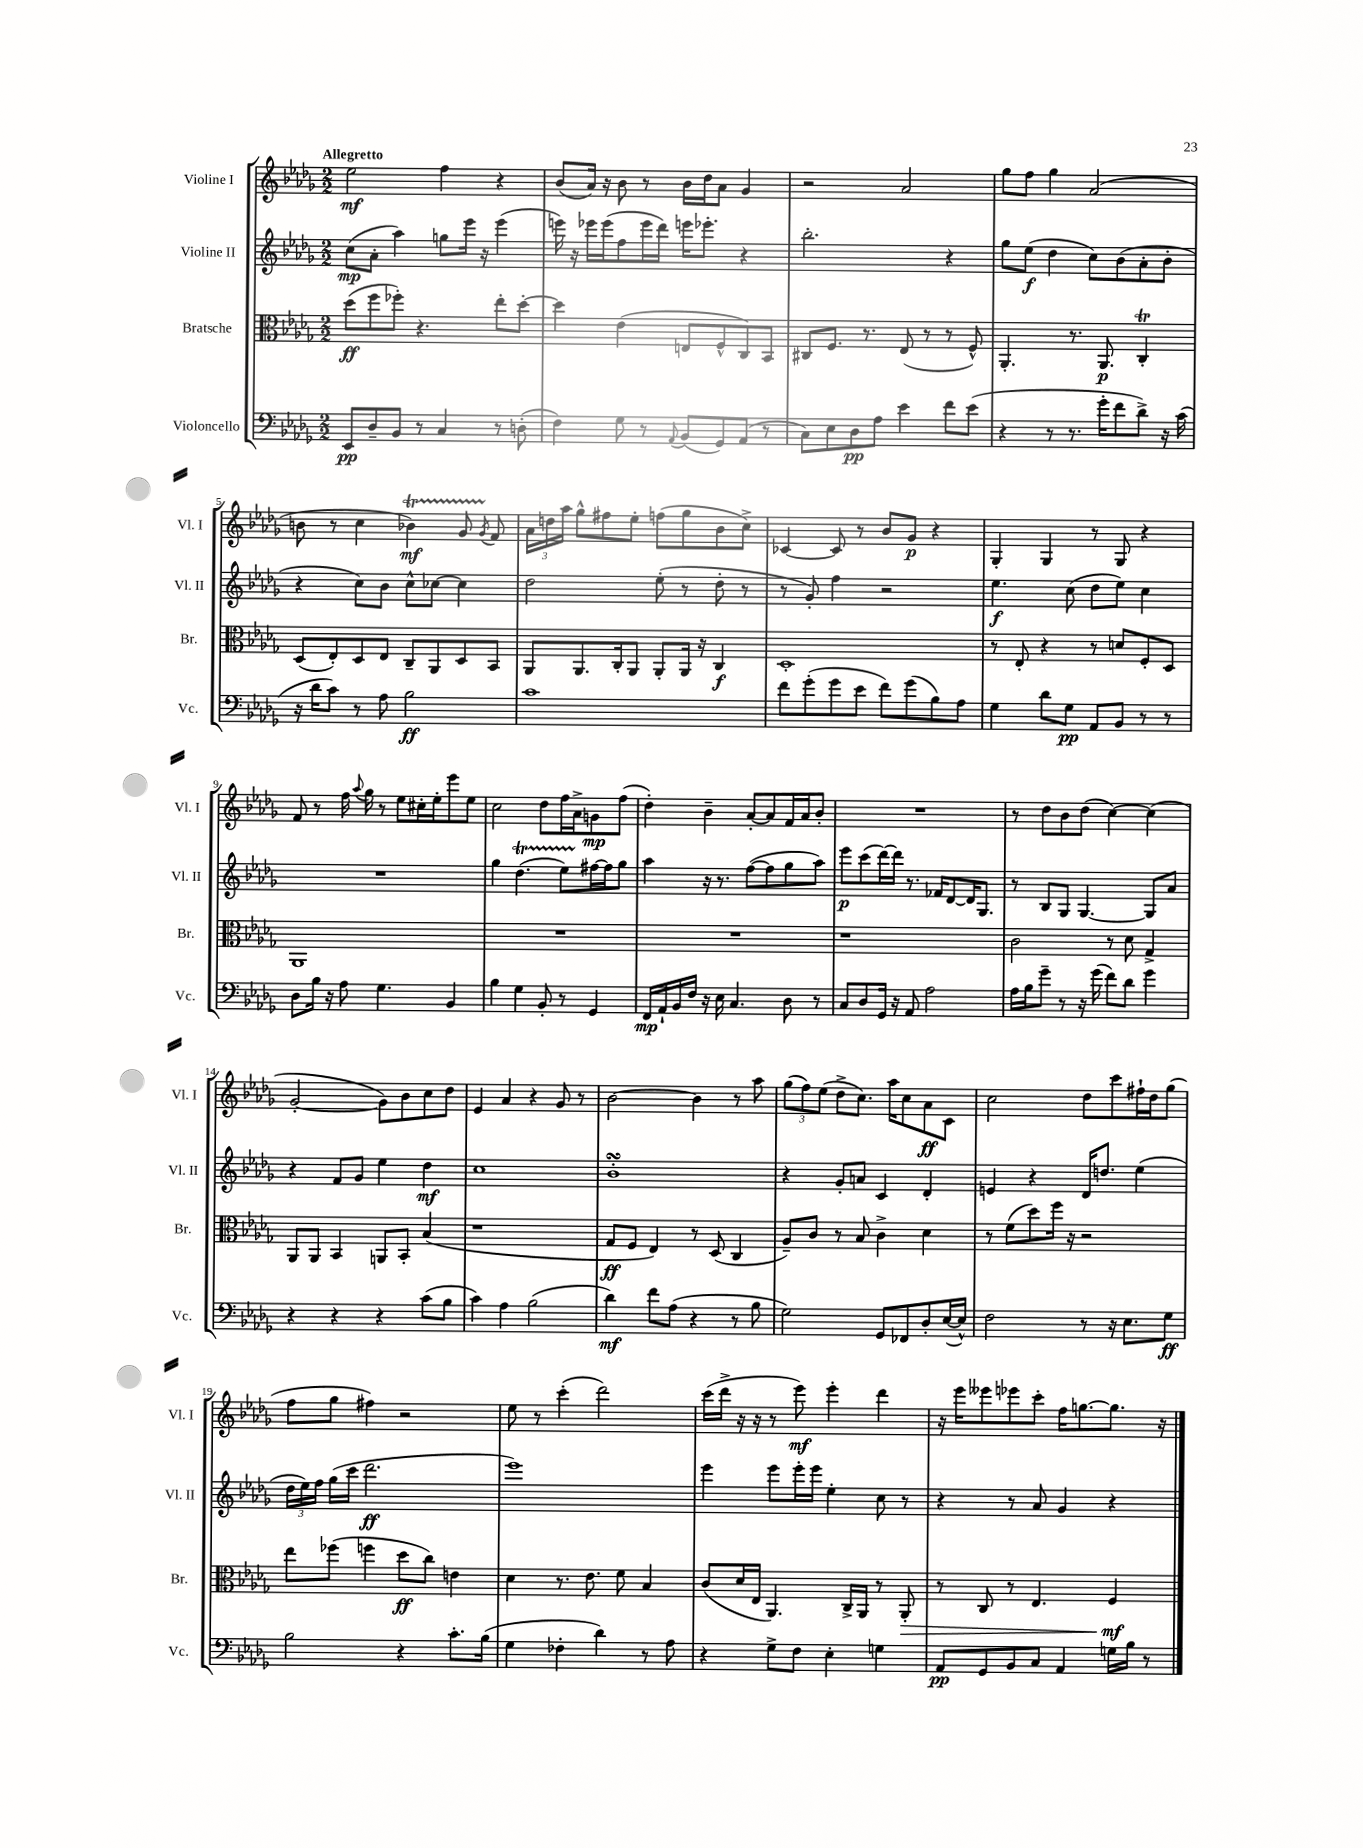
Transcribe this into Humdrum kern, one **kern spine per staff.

**kern	**dynam	**kern	**dynam	**kern	**dynam	**kern	**dynam
*part4	*part4	*part3	*part3	*part2	*part2	*part1	*part1
*staff4	*staff4	*staff3	*staff3	*staff2	*staff2	*staff1	*staff1
*I"Violoncello	*	*I"Bratsche	*	*I"Violine II	*	*I"Violine I	*
*I'Vc.	*	*I'Br.	*	*I'Vl. II	*	*I'Vl. I	*
*clefF4	*	*clefC3	*	*clefG2	*	*clefG2	*
*k[b-e-a-d-g-]	*	*k[b-e-a-d-g-]	*	*k[b-e-a-d-g-]	*	*k[b-e-a-d-g-]	*
*M2/2	*	*M2/2	*	*M2/2	*	*M2/2	*
=1	=1	=1	=1	=1	=1	=1	=1
!	!	!	!	!	!	!LO:TX:a:B:t=Allegretto	!
8EE-/L	pp	(8dd-\L	ff	(8cc\L	mp	2ee-\	mf
8D-~/	.	8ff\	.	8a-'\J	.	.	.
8BB-/J	.	8ff-X'\J)	.	4aa-\)	.	.	.
8r	.	4.r	.	.	.	.	.
4C/	.	.	.	8ggn\L	.	4ff\	.
.	.	.	.	16eee-\Jk	.	.	.
.	.	.	.	16r	.	.	.
8r	.	8ee-'\L	.	(4eee-\	.	4r	.
(8Dn'\	.	[8dd-'\J	.	.	.	.	.
=2	=2	=2	=2	=2	=2	=2	=2
4F\)	.	4dd-\]	.	16eeen\)	.	(8b-/L	.
.	.	.	.	16r	.	.	.
.	.	.	.	16eee-X\LL	.	16a-/Jk)	.
.	.	.	.	(16eee-\J	.	16r	.
8G-\	.	(4e-\	.	8ff\	.	8b-\	.
8r	.	.	.	16eee-\L	.	8r	.
.	.	.	.	16ddd-\JJ)	.	.	.
8qqAA-/	.	.	.	.	.	.	.
(8BB-/L	.	8En/L	.	16eeen\KL	.	16b-\LL	.
.	.	.	.	8.eee-X'\J	.	16dd-\J	.
8GG-/)	.	8F^^/	.	.	.	8a-\J	.
(8AA-/J	.	8C/)	.	4r	.	4g-/	.
8r	.	8BB-/J	.	.	.	.	.
=3	=3	=3	=3	=3	=3	=3	=3
8C\L)	.	8C#X/L	.	2.bb-'\	.	2r	.
8E-\	.	8.F/J	.	.	.	.	.
8D-\	pp	.	.	.	.	.	.
.	.	8.r	.	.	.	.	.
8A-\J	.	.	.	.	.	.	.
4e-\	.	(8E-/	.	.	.	2a-/	.
.	.	8r	.	.	.	.	.
8f\L	.	8r	.	4r	.	.	.
(8e-\J	.	8F^^/)	.	.	.	.	.
=4	=4	=4	=4	=4	=4	=4	=4
4r	.	4.AA-'/	.	8gg-\L	.	8gg-\L	.
.	.	.	.	(8ee-\J	f	8ff\J	.
8r	.	.	.	4dd-\	.	4gg-\	.
8.r	.	8.r	.	.	.	.	.
.	.	.	.	8cc\L)	.	(2a-/	.
16g-'\KL	.	8.AA-/	p	.	.	.	.
8f\	.	.	.	(8b-\	.	.	.
8d-^\J)	.	4Ct'/	.	8a-'\	.	.	.
16r	.	.	.	8b-'\J	.	.	.
(16c\	.	.	.	.	.	.	.
!!LO:LB:g=z
=5	=5	=5	=5	=5	=5	=5	=5
16r	.	(8D-/L	.	4r	.	8bn\	.
16d-\KL	.	.	.	.	.	.	.
8c\J)	.	8E-'/)	.	.	.	8r	.
8r	.	8D-/	.	8cc\L)	.	4cc\	.
8A-\	.	8E-/J	.	8b-\J	.	.	.
2B-\	ff	8C~/L	.	8cc^^\L	.	4b-XT\)	mf
.	.	8AA-/	.	[8cc-X\J	.	.	.
.	.	8D-/	.	4cc-\]	.	8g-TTT/	.
.	.	.	.	.	.	8qg-/	.
.	.	8BB-/J	.	.	.	8f/	.
=6	=6	=6	=6	=6	=6	=6	=6
1c	.	8AA-/L	.	2dd-\	.	24a-\LL	.
.	.	.	.	.	.	24ddn\	.
.	.	.	.	.	.	24aa-\JJ	.
.	.	8.AA-/	.	.	.	8gg-^^\L	.
.	.	.	.	.	.	8ff#X\	.
.	.	16C'/k	.	.	.	.	.
.	.	8AA-/J	.	.	.	8ee-'\J	.
.	.	8AA-'/L	.	(8ee-'\	.	(8ffn\L	.
.	.	16AA-/Jk	.	8r	.	8gg-\	.
.	.	16r	.	.	.	.	.
.	.	4C/	f	8dd-'\	.	8b-\	.
.	.	.	.	8r	.	8cc^\J)	.
=7	=7	=7	=7	=7	=7	=7	=7
8f\L	.	1D-'	.	8r	.	[4c-X/	.
(8g-'\	.	.	.	8g-'/)	.	.	.
8g-\	.	.	.	4ff\	.	8c-/]	.
8e-\J	.	.	.	.	.	8r	.
8f\L)	.	.	.	2r	.	8b-/L	.
(8g-\	.	.	.	.	.	8g-/J	p
8B-\)	.	.	.	.	.	4r	.
8A-\J	.	.	.	.	.	.	.
=8	=8	=8	=8	=8	=8	=8	=8
4G-\	.	8r	.	4.ee-\	f	4G-'/	.
.	.	8E-'/	.	.	.	.	.
8d-\L	.	4r	.	.	.	4G-/	.
8G-\J	pp	.	.	(8cc\	.	.	.
8AA-/L	.	8r	.	8dd-\L	.	8r	.
8BB-/J	.	8dn/L	.	8ee-\J)	.	8G-/	.
8r	.	8F'/	.	4cc\	.	4r	.
8r	.	8D-/J	.	.	.	.	.
!!LO:LB:g=z
=9	=9	=9	=9	=9	=9	=9	=9
8D-\L	.	1AA-	.	1r	.	8f/	.
16B-\Jk	.	.	.	.	.	8r	.
16r	.	.	.	.	.	.	.
8A-\	.	.	.	.	.	16ff\	.
.	.	.	.	.	.	8qqaa-/	.
.	.	.	.	.	.	16gg-\	.
4.G-\	.	.	.	.	.	8r	.
.	.	.	.	.	.	8ee-\L	.
.	.	.	.	.	.	16cc#X'\L	.
.	.	.	.	.	.	16ee-'\J	.
4BB-/	.	.	.	.	.	8eee-\	.
.	.	.	.	.	.	8ee-\J	.
=10	=10	=10	=10	=10	=10	=10	=10
4B-\	.	1r	.	4gg-\	.	2cc\	.
4G-\	.	.	.	(4.dd-T\	.	.	.
8BB-'/	.	.	.	.	.	8dd-\L	.
8r	.	.	.	8ee-TTT\L)	.	16ff\L	.
.	.	.	.	.	.	16a-^\J	.
4GG-/	.	.	.	[16ff#X\L	.	8gn\	mp
.	.	.	.	16ff#\J]	.	.	.
.	.	.	.	8gg-\J	.	(8ff\J	.
=11	=11	=11	=11	=11	=11	=11	=11
16FF/LL	mp	1r	.	4aa-\	.	4dd-'\)	.
16AA-`/	.	.	.	.	.	.	.
16BB-/	.	.	.	.	.	.	.
16F/JJ	.	.	.	.	.	.	.
16r	.	.	.	16r	.	4b-~\	.
16E-\	.	.	.	8.r	.	.	.
4.C/	.	.	.	.	.	.	.
.	.	.	.	([8ff\L	.	[8a-'/L	.
.	.	.	.	8ff\]	.	8a-/]	.
8D-\	.	.	.	8gg-\	.	16f/L	.
.	.	.	.	.	.	16a-/J	.
8r	.	.	.	8aa-\J)	.	8b-'/J	.
=12	=12	=12	=12	=12	=12	=12	=12
8C/L	.	1r	.	8eee-\L	p	1r	.
8D-/	.	.	.	(8ccc\	.	.	.
16GG-/Jk	.	.	.	[16ddd-\L)	.	.	.
16r	.	.	.	16ddd-\JJ]	.	.	.
8AA-/	.	.	.	8.r	.	.	.
2A-\	.	.	.	.	.	.	.
.	.	.	.	16f-X/KL	.	.	.
.	.	.	.	[8d-/	.	.	.
.	.	.	.	16d-/K]	.	.	.
.	.	.	.	8.G-/J	.	.	.
=13	=13	=13	=13	=13	=13	=13	=13
16A-\LL	.	2c\	.	8r	.	8r	.
16B-\J	.	.	.	.	.	.	.
8g-~\J	.	.	.	8B-/L	.	8dd-\L	.
8r	.	.	.	8G-/J	.	8b-\	.
16r	.	.	.	[4.G-/	.	(8dd-\J	.
(16g-\	.	.	.	.	.	.	.
8f\L)	.	8r	.	.	.	[4cc\)	.
8d-\J	.	8d-\	.	.	.	.	.
4g-\	.	4G-^/	.	8G-/L]	.	(4cc\]	.
.	.	.	.	8a-/J	.	.	.
!!LO:LB:g=z
=14	=14	=14	=14	=14	=14	=14	=14
4r	.	8AA-/L	.	4r	.	[2g-'/	.
.	.	8AA-/J	.	.	.	.	.
4r	.	4BB-/	.	8f/L	.	.	.
.	.	.	.	8g-/J	.	.	.
4r	.	8AAn/L	.	4ee-\	.	8g-\L])	.
.	.	8BB-'/J	.	.	.	8b-\	.
(8c\L	.	(4B-/	.	4dd-\	mf	8cc\	.
8B-\J	.	.	.	.	.	8dd-\J	.
=15	=15	=15	=15	=15	=15	=15	=15
4c\)	.	1r	.	1cc	.	4e-/	.
4A-\	.	.	.	.	.	4a-/	.
(2B-\	.	.	.	.	.	4r	.
.	.	.	.	.	.	8g-/	.
.	.	.	.	.	.	8r	.
=16	=16	=16	=16	=16	=16	=16	=16
4d-\)	mf	8G-/L	ff	1b-sSSS'	.	[2b-\	.
.	.	8F/J	.	.	.	.	.
8f\L	.	4E-/)	.	.	.	.	.
(8A-\J	.	.	.	.	.	.	.
4r	.	8r	.	.	.	4b-\]	.
.	.	(8D-/	.	.	.	.	.
8r	.	4C/	.	.	.	8r	.
8B-\	.	.	.	.	.	8aa-\	.
=17	=17	=17	=17	=17	=17	=17	=17
2G-\)	.	8A-~/L)	.	4r	.	(12gg-\L	.
.	.	.	.	.	.	12ff\)	.
.	.	8c/J	.	.	.	.	.
.	.	.	.	.	.	(12ee-\J	.
.	.	8r	.	8g-'/L	.	8dd-^\L	.
.	.	8B-/	.	8an/J	.	8.cc\J)	.
8GG-/L	.	4c^\	.	4c/	.	.	.
.	.	.	.	.	.	16aa-\KL	.
8FF-X/	.	.	.	.	.	8cc\	.
8D-'/	.	4d-\	.	4d-'/	.	8a-\	ff
([16E-/L	.	.	.	.	.	8c\J	.
16E-^^/JJ])	.	.	.	.	.	.	.
=18	=18	=18	=18	=18	=18	=18	=18
2F\	.	8r	.	4en/	.	2cc\	.
.	.	(8f\L	.	.	.	.	.
.	.	8dd-\)	.	4r	.	.	.
.	.	16ff\Jk	.	.	.	.	.
.	.	16r	.	.	.	.	.
8r	.	2r	.	16d-/KL	.	8dd-\L	.
.	.	.	.	8.ddn/J	.	.	.
16r	.	.	.	.	.	8ccc\	.
8.E-\L	.	.	.	.	.	.	.
.	.	.	.	(4ee-\	.	16ff#X`\L	.
.	.	.	.	.	.	16dd-\J	.
8G-\J	ff	.	.	.	.	(8gg-\J	.
!!LO:LB:g=z
=19	=19	=19	=19	=19	=19	=19	=19
2B-\	.	8ee-\L	.	24dd-\LL	.	8ff\L	.
.	.	.	.	24ee-\)	.	.	.
.	.	.	.	24ff\JJ	.	.	.
.	.	(8ff-X\J	.	(16gg-\LL	.	8gg-\J	.
.	.	.	.	16ccc\JJ	.	.	.
.	.	4ffn\	.	2.ddd-\	ff	4ff#X\)	.
4r	.	8dd-\L	ff	.	.	2r	.
.	.	8cc\J)	.	.	.	.	.
8.c'\L	.	4en\	.	.	.	.	.
(16B-\Jk	.	.	.	.	.	.	.
=20	=20	=20	=20	=20	=20	=20	=20
4G-\	.	4d-\	.	1eee-)	.	8ee-\	.
.	.	.	.	.	.	8r	.
4F-X'\	.	8.r	.	.	.	(4ccc'\	.
.	.	8.e-\	.	.	.	.	.
4d-\)	.	.	.	.	.	2ddd-\)	.
.	.	8f\	.	.	.	.	.
8r	.	4B-/	.	.	.	.	.
8A-\	.	.	.	.	.	.	.
=21	=21	=21	=21	=21	=21	=21	=21
4r	.	(8c/L	.	4eee-\	.	(16ccc\LL	.
.	.	.	.	.	.	16ddd-^\JJ	.
.	.	16d-/L	.	.	.	16r	.
.	.	16E-/JJ	.	.	.	16r	.
8G-^\L	.	4.AA-/)	.	8eee-\L	.	8r	.
8F\J	.	.	.	16eee-'\L	.	8eee-\)	mf
.	.	.	.	16eee-\JJ	.	.	.
4E-'\	.	.	.	4ee-'\	.	4eee-'\	.
.	.	16C^/LL	.	.	.	.	.
.	.	16AA-/JJ	.	.	.	.	.
4Gn\	.	8r	.	8cc\	.	4ddd-\	.
!	!	!	!LO:HP:b	!	!	!	!
.	.	8AA-'/	>	8r	.	.	.
=22	=22	=22	=22	=22	=22	=22	=22
8AA-/L	pp	8r	.	4r	.	16r	.
.	.	.	.	.	.	16eee-\KL	.
8GG-/	.	8C/	.	.	.	8eee--X\	.
8BB-/	.	8r	.	8r	.	8eee-X\	.
8C/J	.	4.E-/	.	8a-/	.	8ccc'\J	.
4AA-/	.	.	.	4g-/	.	16ff\KL	.
.	.	.	.	.	.	[8.ggn\	.
16Gn\LL	.	4F/	mf	4r	.	8.gg\J]	.
16B-\JJ	.	.	.	.	.	.	.
8r	.	.	.	.	.	.	.
.	.	.	.	.	.	16r	.
.	.	.	]	.	.	.	.
==	==	==	==	==	==	==	==
*-	*-	*-	*-	*-	*-	*-	*-
